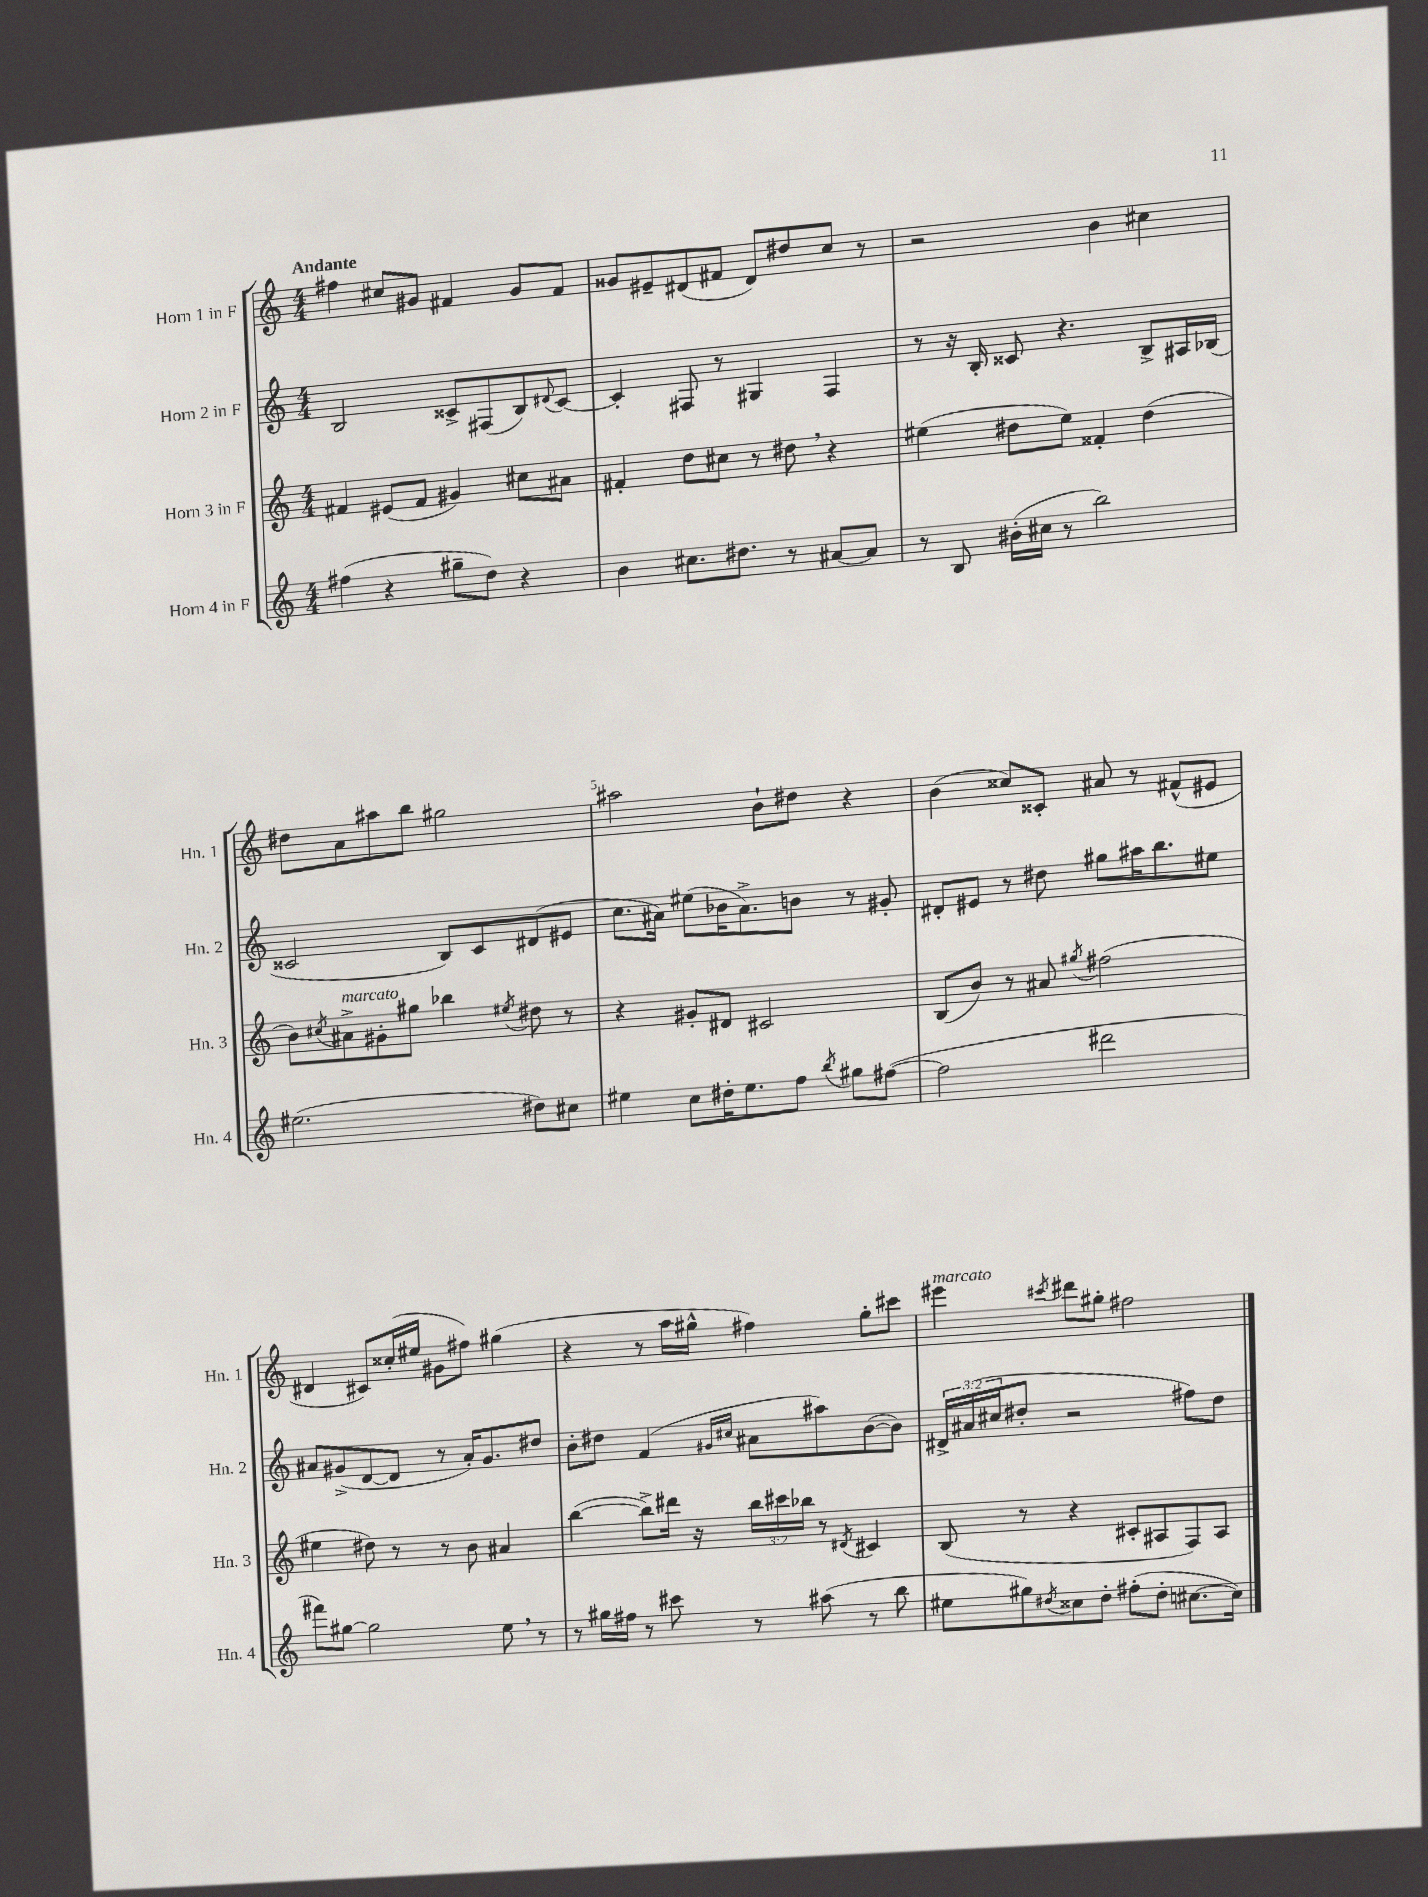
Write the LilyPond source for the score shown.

<<
\new StaffGroup <<
\new Staff = "s0" \with { instrumentName = "Horn 1 in F" shortInstrumentName = "Hn. 1" } {
    \clef treble \key c \major \numericTimeSignature \time 4/4 \tempo "Andante"
    fis''4 cis''8 gis'8 fis'4 gis'8 fis'8 |
    gisis'8 eis'8-- dis'8( fis'8 dis'8) dis''8 c''8 r8 |
    r2 b'4 cis''4 |
    dis''8 a'8 ais''8 b''8 gis''2 |
    ais''2 b'8-! dis''8 r4 |
    b'4( cisis''8) cisis'8-. ais'8 r8 fis'8-^( eis'8 |
    dis'4 cis'8) cisis''16-.( eis''16 gis'8 fis''8) gis''4( |
    r4 r8 a''16 gis''16-^ fis''4) gis''8-. cis'''8 |
    eis'''4^\markup { \italic "marcato" } \acciaccatura { cis'''8 } dis'''8 gis''8-. fis''2 \bar "|." |
}
\new Staff = "s1" \with { instrumentName = "Horn 2 in F" shortInstrumentName = "Hn. 2" } {
    \clef treble \key c \major \numericTimeSignature \time 4/4 \override Staff.TupletNumber.text = #tuplet-number::calc-fraction-text
    b2 cisis'8-> fis8( b8) \appoggiatura { dis'8 } cisis'8~ |
    cisis'4-. fis8 r8 gis4 fis4 |
    r8 r16 b16-. cisis'8 r4. b8-> ais16 bes16( |
    cisis'2 b8) cisis'8 dis'8( eis'8 |
    c''8. ais'16) eis''8( bes'16 ais'8.->) b'8 r8 gis'8-. |
    dis'8-. eis'8 r8 dis''8 gis''8 ais''16 b''8. eis''8 |
    ais'8 gis'8->( d'8~ d'8 r8 ais'16-.) gis'8. dis''8 |
    b'8-. dis''8 f'4( \grace { gis'16 cis''16 } ais'8 ais''8) b'8~( b'8) |
    \tuplet 3/2 { dis'16-> ais'16( cis''16 } dis''8-. r2 fis''8) dis''8 \bar "|." |
}
\new Staff = "s2" \with { instrumentName = "Horn 3 in F" shortInstrumentName = "Hn. 3" } {
    \clef treble \key c \major \numericTimeSignature \time 4/4 \override Staff.TupletNumber.text = #tuplet-number::calc-fraction-text
    fis'4 eis'8( fis'8 gis'4) cis''8 ais'8 |
    fis'4-. d''8 cis''8 r8 dis''8 \breathe r4 |
    eis''4( dis''8 eis''8) fisis'4-. dis''4( |
    b'8) \acciaccatura { cis''8 } ais'8->^\markup { \italic "marcato" } gis'8-. gis''8 bes''4 \acciaccatura { eis''8 } dis''8 r8 |
    r4 gis'8-. dis'8 cis'2 |
    b8( b'8) r8 ais'8 \acciaccatura { gis''8 } fis''2( |
    eis''4 dis''8) r8 r8 b'8 ais'4 |
    b''4~( b''8->) dis'''16 r16 \tuplet 3/2 { b''16 cis'''16 bes''16 } r8 \acciaccatura { dis'8 } cis'4 |
    b8( r8 r4 cis'8-. ais8 f8) ais8 \bar "|." |
}
\new Staff = "s3" \with { instrumentName = "Horn 4 in F" shortInstrumentName = "Hn. 4" } {
    \clef treble \key c \major \numericTimeSignature \time 4/4
    fis''4( r4 gis''8-- d''8) r4 |
    b'4 cis''8. dis''8. r8 ais'8~ ais'8 |
    r8 b8 bis'16-.( cis''16 r8 b''2) |
    eis''2.( dis''8) cis''8 |
    eis''4 c''8 dis''16-. eis''8. f''8 \acciaccatura { b''8 } gis''8 fis''8~( |
    fis''2 dis'''2 |
    fis'''8) gis''8~ gis''2 e''8 \breathe r8 |
    r8 gis''16 fis''16 r8 cis'''8 r8 ais''8( r8 b''8 |
    eis''8 gis''8) \acciaccatura { dis''8 } cisis''8 dis''8-. fis''8-.( dis''8-. cis''8.~ cis''16) \bar "|." |
}
>>
>>
\layout { \context { \Score \override BarNumber.break-visibility = ##(#f #t #t) barNumberVisibility = #(every-nth-bar-number-visible 5) } }
